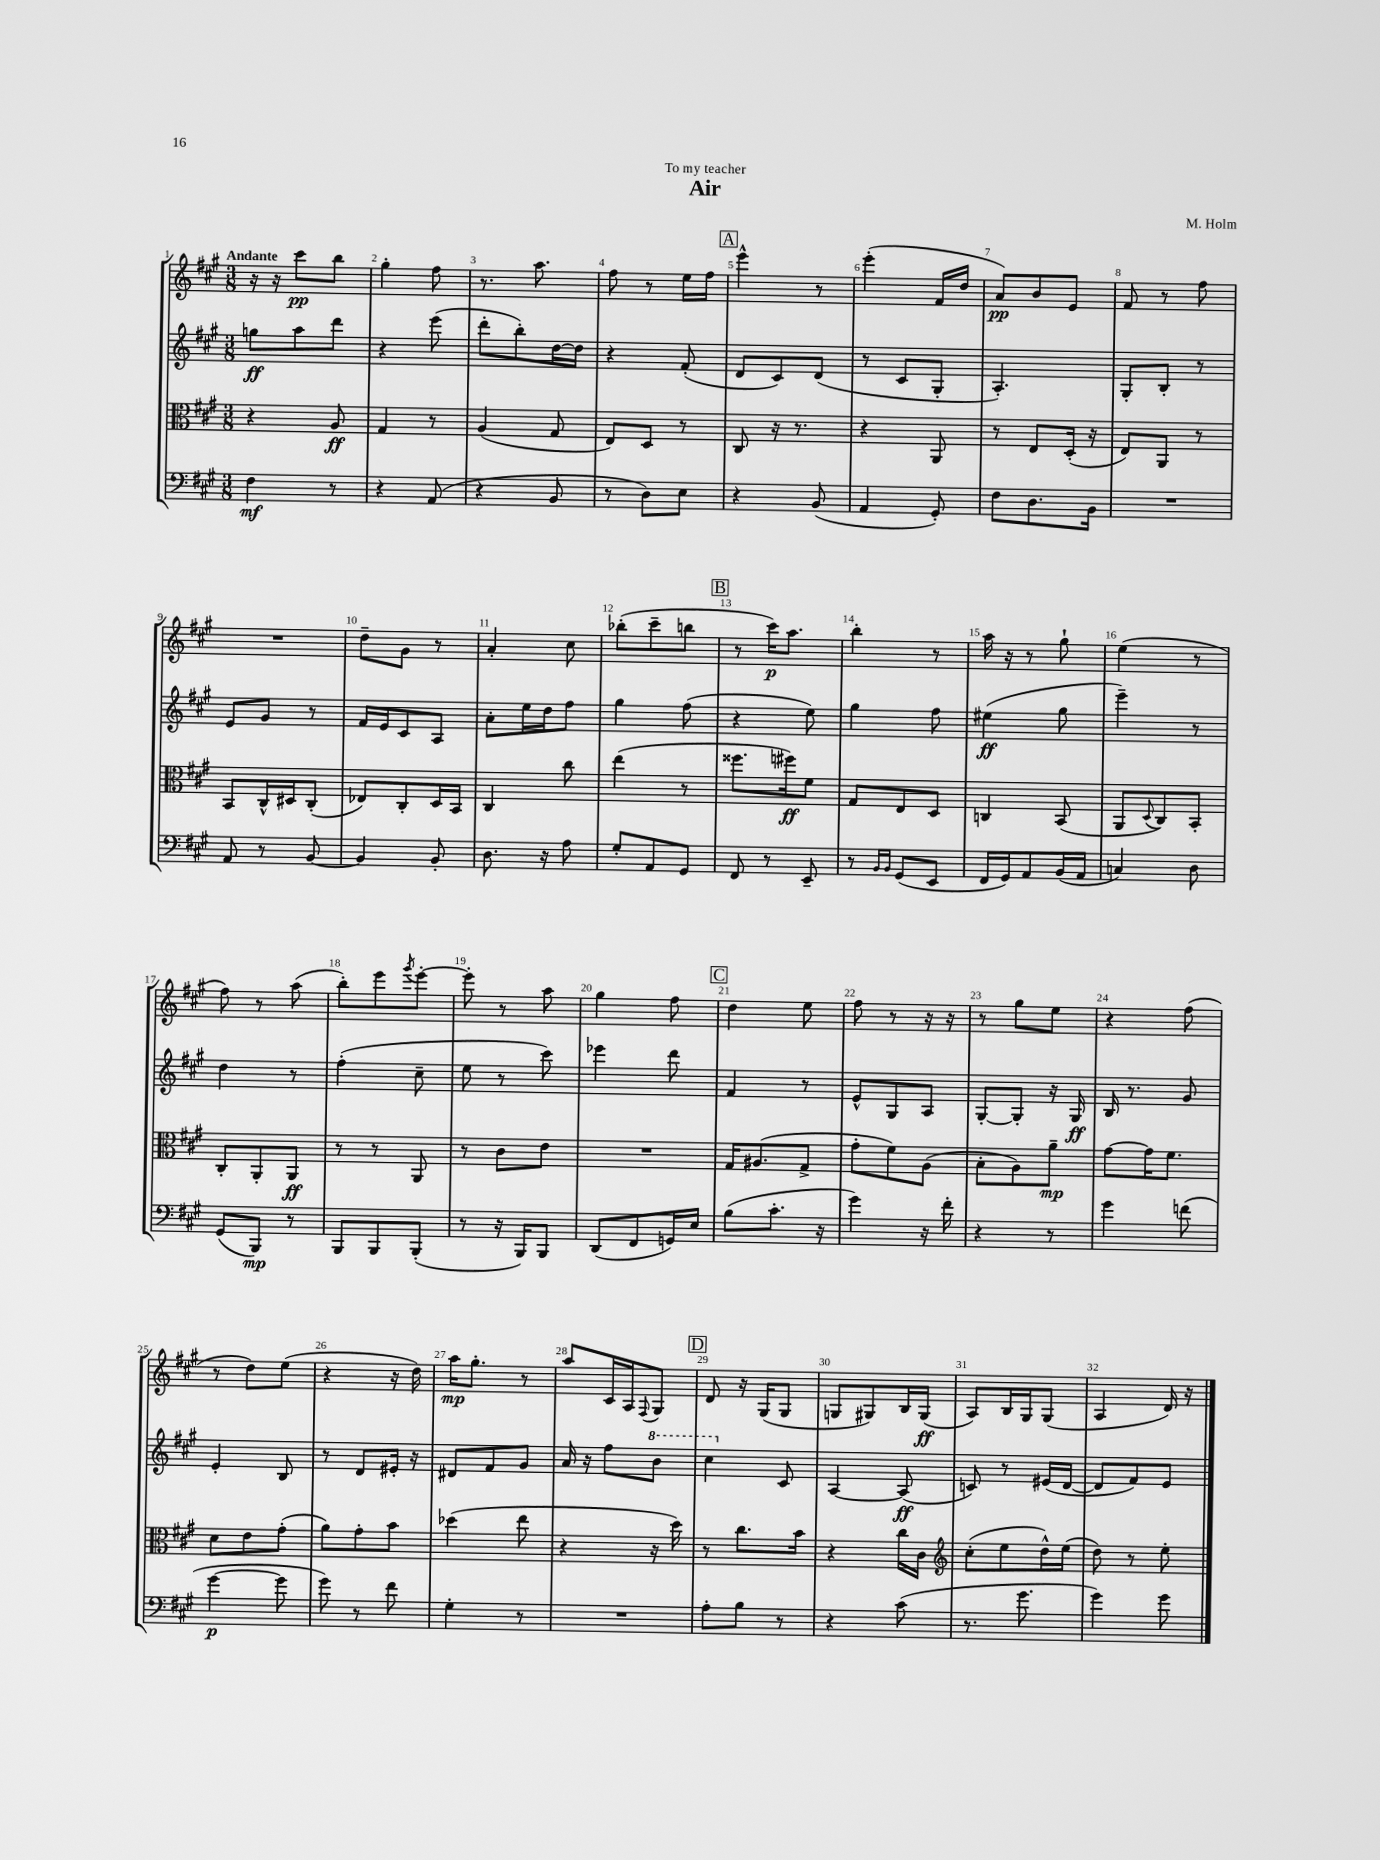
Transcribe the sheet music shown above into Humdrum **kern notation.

**kern	**dynam	**kern	**dynam	**kern	**dynam	**kern	**dynam
*part4	*part4	*part3	*part3	*part2	*part2	*part1	*part1
*staff4	*staff4	*staff3	*staff3	*staff2	*staff2	*staff1	*staff1
*clefF4	*	*clefC3	*	*clefG2	*	*clefG2	*
*k[f#c#g#]	*	*k[f#c#g#]	*	*k[f#c#g#]	*	*k[f#c#g#]	*
*M3/8	*	*M3/8	*	*M3/8	*	*M3/8	*
=1	=1	=1	=1	=1	=1	=1	=1
!	!	!	!	!	!	!LO:TX:a:B:t=Andante	!
4F#\	mf	4r	.	8ggn\L	ff	16r	.
.	.	.	.	.	.	16r	.
.	.	.	.	8aa\	.	8ccc#\L	pp
8r	.	8A/	ff	8ddd\J	.	8bb\J	.
=2	=2	=2	=2	=2	=2	=2	=2
4r	.	4G#/	.	4r	.	4gg#'\	.
(8AA/	.	8r	.	(8eee\	.	8ff#\	.
=3	=3	=3	=3	=3	=3	=3	=3
4r	.	(4A/	.	8ddd'\L	.	8.r	.
.	.	.	.	8bb'\)	.	.	.
.	.	.	.	.	.	8.aa\	.
8BB/	.	8G#/	.	[16dd\L	.	.	.
.	.	.	.	16dd\JJ]	.	.	.
=4	=4	=4	=4	=4	=4	=4	=4
8r	.	8E/L)	.	4r	.	8ff#\	.
8D\L)	.	8D/J	.	.	.	8r	.
8E\J	.	8r	.	(8f#'/	.	16ee\LL	.
.	.	.	.	.	.	16ff#\JJ	.
!!LO:REH:place=s1:t=A
=5	=5	=5	=5	=5	=5	=5	=5
4r	.	8C#/	.	8d/L	.	4eee^^\	.
.	.	16r	.	8c#/)	.	.	.
.	.	8.r	.	.	.	.	.
(8BB/	.	.	.	(8d/J	.	8r	.
=6	=6	=6	=6	=6	=6	=6	=6
4AA/	.	4r	.	8r	.	(4eee'\	.
.	.	.	.	8c#/L	.	.	.
8GG#'/)	.	8AA/	.	8G#'/J	.	16f#/LL	.
.	.	.	.	.	.	16dd/JJ	.
=7	=7	=7	=7	=7	=7	=7	=7
8F#\L	.	8r	.	4.A'/)	.	8a/L)	pp
8.D\	.	8E/L	.	.	.	8b/	.
.	.	(16D'/Jk	.	.	.	8e/J	.
16BB\Jk	.	16r	.	.	.	.	.
=8	=8	=8	=8	=8	=8	=8	=8
4.r	.	8E/L)	.	8G#'/L	.	8f#/	.
.	.	8AA/J	.	8B'/J	.	8r	.
.	.	8r	.	8r	.	8ff#\	.
!!LO:LB:g=z
=9	=9	=9	=9	=9	=9	=9	=9
8AA/	.	8BB/L	.	8e/L	.	4.r	.
8r	.	16C#^^/L	.	8g#/J	.	.	.
.	.	16D#X/J	.	.	.	.	.
[8BB/	.	(8C#'/J	.	8r	.	.	.
=10	=10	=10	=10	=10	=10	=10	=10
4BB/]	.	8E-X/L)	.	16f#/LL	.	8dd~\L	.
.	.	.	.	16e/J	.	.	.
.	.	8C#'/	.	8c#/	.	8g#\J	.
8BB'/	.	16D/L	.	8A/J	.	8r	.
.	.	16BB/JJ	.	.	.	.	.
=11	=11	=11	=11	=11	=11	=11	=11
8.D\	.	4C#/	.	8a'\L	.	4a'/	.
.	.	.	.	16ee\L	.	.	.
16r	.	.	.	16dd\J	.	.	.
8A\	.	8cc#\	.	8ff#\J	.	8cc#\	.
=12	=12	=12	=12	=12	=12	=12	=12
8G#'/L	.	(4ee\	.	4gg#\	.	(8bb-X'\L	.
8AA/	.	.	.	.	.	8ccc#~\	.
8GG#/J	.	8r	.	(8ff#\	.	8bbn\J	.
!!LO:REH:place=s1:t=B
=13	=13	=13	=13	=13	=13	=13	=13
8FF#/	.	8.ff##X\L	.	4r	.	8r	.
8r	.	.	.	.	.	16ccc#\KL)	p
.	.	16ff#X\k)	ff	.	.	8.aa\J	.
8EE~/	.	8f#\J	.	8ee\)	.	.	.
=14	=14	=14	=14	=14	=14	=14	=14
8r	.	8G#/L	.	4gg#\	.	4bb'\	.
16qqBB/LL	.	.	.	.	.	.	.
16qqBB/JJ	.	.	.	.	.	.	.
(8GG#/L	.	8E/	.	.	.	.	.
8EE/J	.	8D/J	.	8ff#\	.	8r	.
=15	=15	=15	=15	=15	=15	=15	=15
16FF#/LL	.	4Cn/	.	(4ee#X\	ff	16aa\	.
16GG#/J)	.	.	.	.	.	16r	.
8AA/	.	.	.	.	.	8r	.
(16BB/L	.	(8BB/	.	8gg#\	.	8gg#`\	.
16AA/JJ	.	.	.	.	.	.	.
=16	=16	=16	=16	=16	=16	=16	=16
4Cn/)	.	8AA/L	.	4eee~\)	.	(4ee\	.
.	.	8qqD/	.	.	.	.	.
.	.	8C#/)	.	.	.	.	.
8D\	.	8BB'/J	.	8r	.	8r	.
!!LO:LB:g=z
=17	=17	=17	=17	=17	=17	=17	=17
(8GG#/L	.	8C#'/L	.	4dd\	.	8ff#\)	.
8BBB/J)	mp	8AA'/	.	.	.	8r	.
8r	.	8AA/J	ff	8r	.	(8aa\	.
=18	=18	=18	=18	=18	=18	=18	=18
8BBB/L	.	8r	.	(4ff#'\	.	8bb'\L)	.
8BBB/	.	8r	.	.	.	8eee\	.
.	.	.	.	.	.	8qggg#/	.
(8BBB'/J	.	8AA/	.	8cc#~\	.	[8eee'\J	.
=19	=19	=19	=19	=19	=19	=19	=19
8r	.	8r	.	8ee\	.	8eee'\]	.
16r	.	8c#\L	.	8r	.	8r	.
16BBB/KL)	.	.	.	.	.	.	.
8BBB/J	.	8e\J	.	8ccc#\)	.	8aa\	.
=20	=20	=20	=20	=20	=20	=20	=20
(8DD/L	.	4.r	.	4eee-X\	.	4gg#\	.
8FF#/	.	.	.	.	.	.	.
16GGn/L)	.	.	.	8ddd\	.	8ff#\	.
16E/JJ	.	.	.	.	.	.	.
!!LO:REH:place=s1:t=C
=21	=21	=21	=21	=21	=21	=21	=21
(8B\L	.	16G#/KL	.	4f#/	.	4dd\	.
.	.	(8.A#X/	.	.	.	.	.
8.c#'\J	.	.	.	.	.	.	.
.	.	8G#^/J	.	8r	.	8ee\	.
16r	.	.	.	.	.	.	.
=22	=22	=22	=22	=22	=22	=22	=22
4g#\)	.	8g#'\L	.	8e^^/L	.	8ff#\	.
.	.	8f#\)	.	8G#/	.	8r	.
16r	.	(8A\J	.	8A/J	.	16r	.
16f#'\	.	.	.	.	.	16r	.
=23	=23	=23	=23	=23	=23	=23	=23
4r	.	8B'\L	.	[8G#'/L	.	8r	.
.	.	8A\)	.	8G#'/J]	.	8gg#\L	.
8r	.	8a~\J	mp	16r	.	8ee\J	.
.	.	.	.	16G#/	ff	.	.
=24	=24	=24	=24	=24	=24	=24	=24
4g#\	.	[8g#\L	.	16B/	.	4r	.
.	.	.	.	8.r	.	.	.
.	.	16g#\K]	.	.	.	.	.
.	.	8.f#\J	.	.	.	.	.
(8fn\	.	.	.	8g#/	.	(8ff#\	.
!!LO:LB:g=z
=25	=25	=25	=25	=25	=25	=25	=25
[4g#\	p	8d\L	.	4e'/	.	8r	.
.	.	8e\	.	.	.	8dd\L)	.
8g#\]	.	(8g#'\J	.	8B/	.	(8ee\J	.
=26	=26	=26	=26	=26	=26	=26	=26
8g#\)	.	8a\L)	.	8r	.	4r	.
8r	.	8g#'\	.	8d/L	.	.	.
8f#\	.	8b\J	.	16e#X'/Jk	.	16r	.
.	.	.	.	16r	.	16dd\)	.
=27	=27	=27	=27	=27	=27	=27	=27
4G#'\	.	(4dd-X\	.	8d#X/L	.	16aa\KL	mp
.	.	.	.	.	.	8.gg#'\J	.
.	.	.	.	8f#/	.	.	.
8r	.	8ee\	.	8g#/J	.	8r	.
=28	=28	=28	=28	=28	=28	=28	=28
4.r	.	4r	.	16a/	.	8aa/L	.
.	.	.	.	16r	.	.	.
.	.	.	.	8ff#\L	.	16c#/L	.
.	.	.	.	.	.	16A/J	.
.	.	.	.	.	.	8qqF#/	.
*	*	*	*	*8va	*	*	*
.	.	16r	.	8bb\J	.	8G#/J	.
.	.	16dd\)	.	.	.	.	.
!!LO:REH:place=s1:t=D
=29	=29	=29	=29	=29	=29	=29	=29
8A'\L	.	8r	.	4ccc#\	.	8d/	.
8B\J	.	8.cc#\L	.	.	.	16r	.
.	.	.	.	.	.	(16G#/KL	.
*	*	*	*	*X8va	*	*	*
8r	.	.	.	8c#/	.	8G#/J	.
.	.	16b\Jk	.	.	.	.	.
=30	=30	=30	=30	=30	=30	=30	=30
4r	.	4r	.	[4A/	.	8Gn/L	.
.	.	.	.	.	.	8G#X/)	.
(8c#\	.	16cc#\LL	.	(8A/]	ff	16B/L	.
.	.	16c#\JJ	.	.	.	(16G#/JJ	ff
=31	=31	=31	=31	=31	=31	=31	=31
*	*	*clefG2	*	*	*	*	*
8.r	.	(8cc#'\L	.	8cn/)	.	8A/L)	.
.	.	8ee\	.	8r	.	16B/L	.
8.g#\	.	.	.	.	.	16G#/J	.
.	.	16dd^^\L)	.	(16e#X/LL	.	(8G#/J	.
.	.	(16ee\JJ	.	[16d/JJ	.	.	.
=32	=32	=32	=32	=32	=32	=32	=32
4g#\)	.	8dd\)	.	8d/L]	.	4A/	.
.	.	8r	.	8f#/)	.	.	.
8g#\	.	8ee'\	.	8e/J	.	16d/)	.
.	.	.	.	.	.	16r	.
==	==	==	==	==	==	==	==
*-	*-	*-	*-	*-	*-	*-	*-
